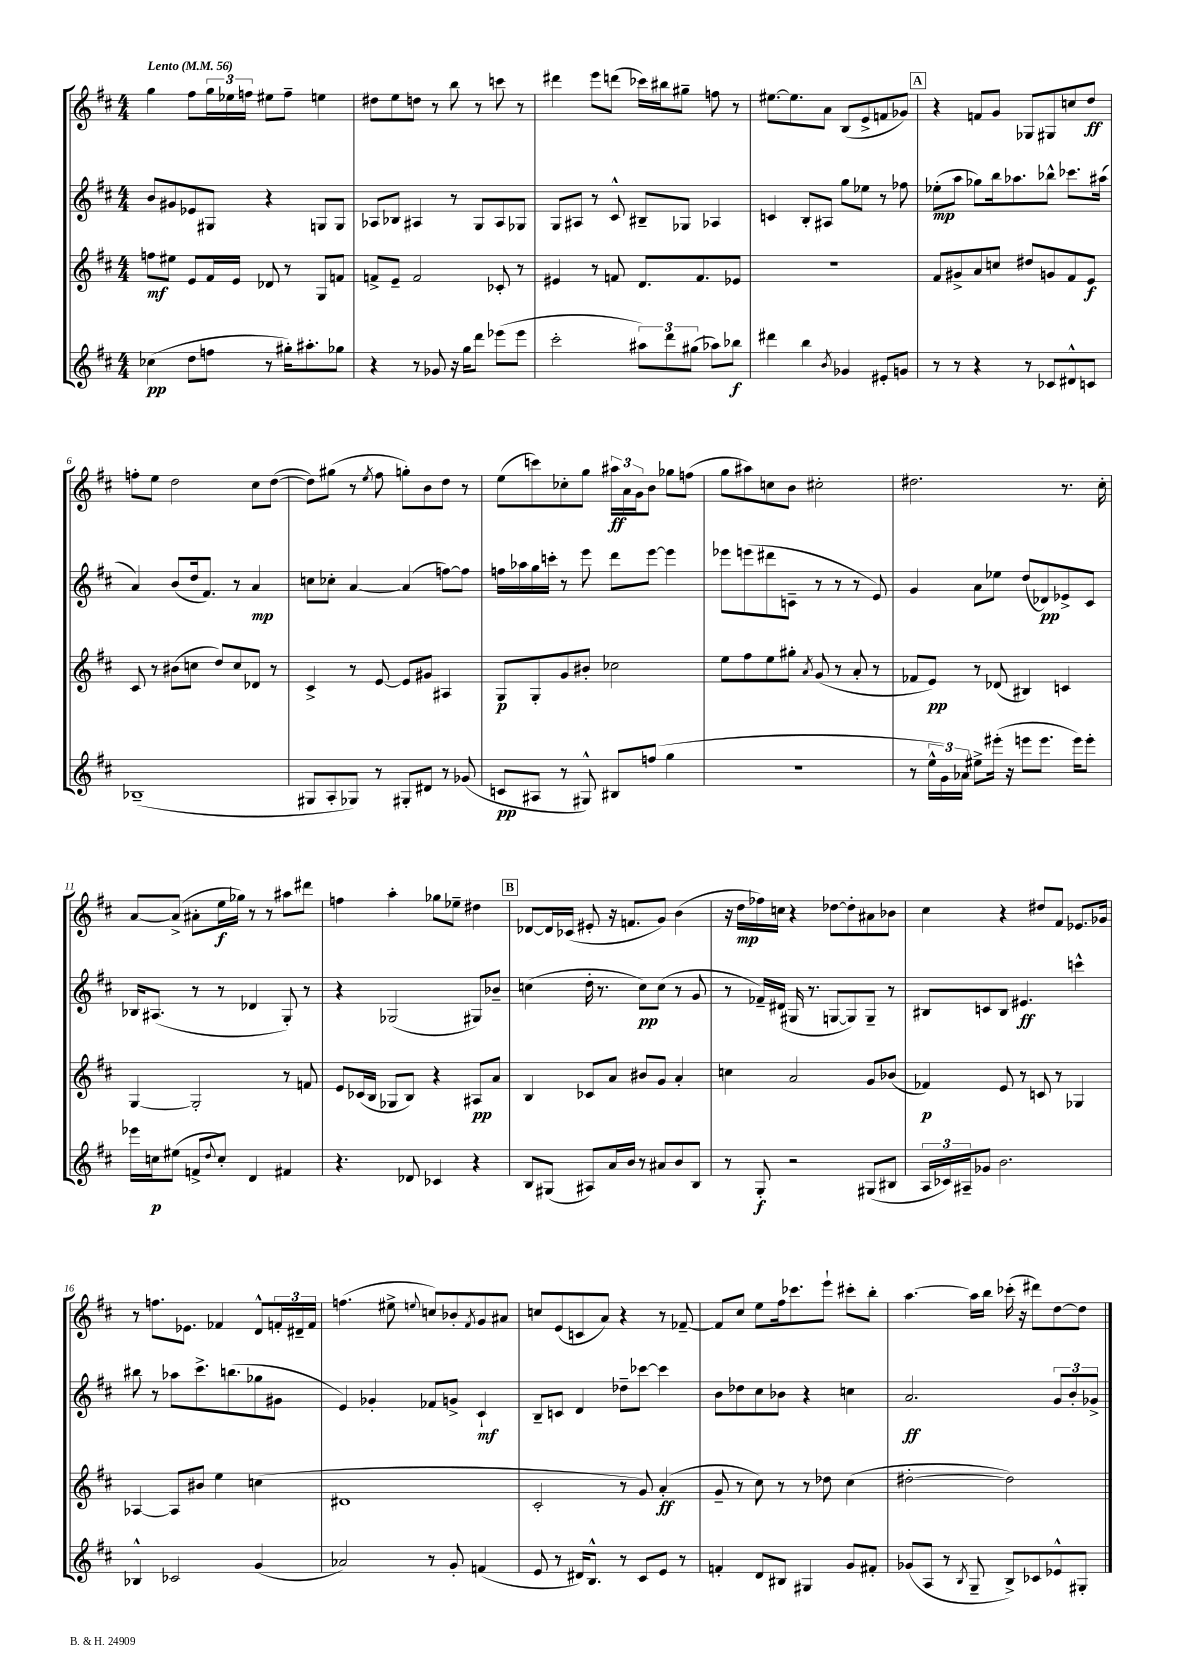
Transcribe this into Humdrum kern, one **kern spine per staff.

**kern	**kern	**kern	**kern
*staff4	*staff3	*staff2	*staff1
*clefG2	*clefG2	*clefG2	*clefG2
*k[f#c#]	*k[f#c#]	*k[f#c#]	*k[f#c#]
*M4/4	*M4/4	*M4/4	*M4/4
*MM56	*MM56	*MM56	*MM56
(4cc-\	8ff\L	8b/L	4gg\
.	8ee#\J	8g#/	.
8dd\L	8e/L	8e-/	8ff#\L
8ff\J	16f#/L	8G#/J	24gg\L
.	.	.	24ee-\
.	16e/JJ	.	.
.	.	.	24ff\JJ
8r	8d-/	4r	8ee#\L
16gg#'\LK)	8r	.	8ff~\J
8.aa#'\	.	.	.
.	8G/L	8G/L	4ee\
8gg-\J	8f/J	8G/J	.
=	=	=	=
4r	8f^/L	8A-/L	8dd#\L
.	8e~/J	8B-/J	8ee\
8r	2f/	4A#/	8dd\J
8g-/	.	.	8r
16r	.	8r	8bb\
16gg\LK	.	.	.
8ddd\J	.	8G/L	8r
(8eee-\L	8c-'/	8A#/	8ccc\
8eee-\J	8r	8G-/J	8r
=	=	=	=
2ccc#'\	4e#/	8G/L	4ddd#\
.	.	8A#/J	.
.	8r	8r	8eee\L
.	8f/	8c#^^/	(8ddd\J
12aa#\L)	8.d/L	8B#~/L	16ccc-\LL)
.	.	.	16bb#\J
12ddd\	.	.	.
.	.	8G-/J	8gg#~\J
(12gg#\J	.	.	.
.	8.f/	.	.
8aa-\L)	.	4A-/	8ff\
8bb-\J	8e-/J	.	8r
=	=	=	=
4ddd#\	1r	4c/	[8.ee#\L
.	.	.	8.ee#\]
4bb\	.	8B'/L	.
.	.	8A#/J	8a\J
8qb/	.	.	.
4g-/	.	8gg\L	(8B/L
.	.	8ee-\J	8e^/
8e#'/L	.	8r	8f/
8g/J	.	8ff-\	8g-/J)
=	=	=	=
8r	8f#/L	(8ee-'\L	4r
8r	8g#^/	8aa\J	.
4r	8a/	8gg-\L)	8f/L
.	8cc/J	16bb\k	8g/J
.	.	8.aa-\	.
8r	8dd#/L	.	8G-/L
8c-/L	8g/	8bb-^^\J	8G#/
8d#^^/	8f#/	8.ccc-\L	8cc/
8c/J	8e/J	.	8dd/J
.	.	(16aa#\Jk	.
=	=	=	=
(1B-~	8c#/	4a/)	8ff'\L
.	8r	.	8ee\J
.	(8b#\L	(8b/L	2dd\
.	8cc\J	16dd/k	.
.	.	8.f#/J)	.
.	8dd/L)	.	.
.	8cc/	8r	.
.	8d-/J	4a/	8cc#\L
.	8r	.	([8dd\J
=	=	=	=
8G#/L	4c#^/	8cc\L	8dd\]L)
8A'/	.	8cc-'\J	(8gg#\J
8G-/J)	8r	[4a/	8r
.	.	.	8qee/
8r	[8e/	.	8ff#\
8G#'/L	8e/]L	(4a/]	8gg'\L)
8d#/J	8g#/J	.	8b\
8r	4A#/	[8ff\L)	8dd\J
(8g-/	.	8ff\]J	8r
=	=	=	=
8c/L	8G/L	16ff\LL	(8ee\L
.	.	16aa-\	.
8A#/J	8G'/	16gg\	8ccc\)
.	.	16ccc'\JJ	.
8r	8g/	8r	8cc-'\
8G#^^/)	8b#'/J	8eee\	8gg\J
8B#/L	2cc-\	8ddd\L	24aa#\LL
.	.	.	24a\
.	.	.	24g\J
(8ff/J	.	[8eee\J	8b\J
4gg\	.	4eee\]	8gg-\L
.	.	.	(8ff\J
=	=	=	=
1r	8ee\L	8eee-\L	8gg\L
.	8ff#\	(8eee\	8aa#\)
.	8ee\	8ddd#\	8cc\
.	8gg#'\J	8c~\J	8b\J
.	8qa/	.	.
.	(8g/	8r	2cc#'\
.	8r	8r	.
.	8a'/	8r	.
.	8r	8e/)	.
=	=	=	=
8r	8f-/L	4g/	2.dd#\
24ee^^\LL	8e/J)	.	.
24g\)	.	.	.
24a-\JJ	.	.	.
8ee#^\L	8r	8a\L	.
(16eee#'\Jk	(8d-/	8ee-\J	.
16r	.	.	.
8eee\L	4B#/)	(8dd/L	.
8.eee\J	.	8d-/)	.
.	4c/	8e-^/	8.r
16eee\LK)	.	.	.
8eee'\J	.	8c#/J	.
.	.	.	16cc#'\
=	=	=	=
16eee-\LL	[4G/	16B-/LK	[8a/L
16cc\J	.	(8.A#/J	.
(8ee#\J	.	.	(8a^/]J
8f^/L	2G'/]	8r	8a#'\L
8qqdd/	.	.	.
8cc'/J)	.	8r	16ee\L
.	.	.	16gg-\JJ)
4d/	.	4d-/	8r
.	.	.	8r
4f#/	8r	8G'/)	8aa#\L
.	8f/	8r	8ddd#\J
=	=	=	=
4.r	8e/L	4r	4ff\
.	(16c-/L	.	.
.	16B/JJ	.	.
.	8G-/L	(2G-/	4aa'\
8d-/	8B/J)	.	.
4c-/	4r	.	8gg-\L
.	.	.	8ee-~\J
4r	8A#/L	8G#/L)	4dd#\
.	8a/J	8b-~/J	.
=	=	=	=
8B/L	4B/	(4cc\	[8d-/L
(8G#/J	.	.	16d-/]L
.	.	.	(16c-/JJ
8A#/L)	8c-/L	16dd'\	8e#'/
.	.	8.r	.
16a/L	8a/J	.	16r
16b/JJ	.	.	8.f/L
8r	8b#/L	8cc\L)	.
8a#/L	8g/J	(8cc\J	8g/J)
8b/	4a'/	8r	(4b\
8B/J	.	8g/	.
=	=	=	=
8r	4cc\	8r	16r
.	.	.	16dd\LL
8G'/	.	16f-~/LL)	16ff-\)
.	.	(16d#/JJ	16cc\JJ
2r	2a/	16G#/	4r
.	.	8.r	.
.	.	[8G/L	[8dd-\L
.	.	8G/])	8dd-'\]
(8G#/L	8g/L	8G~/J	8a#\
8B#/J	(8b-/J	8r	8b-\J
=	=	=	=
24A/LL	4f-/)	8B#/L	4cc#\
24c-/)	.	.	.
24A#~/J	.	.	.
8g-/J	.	8c/	.
2.b\	8e/	8B#/J	4r
.	8r	4.e#/	.
.	8c/	.	8dd#/L
.	8r	.	8f#/J
.	4G-/	4ccc^^\	8.e-/L
.	.	.	16g-/Jk
=	=	=	=
4B-^^/	[4A-/	8bb#\	8r
.	.	8r	8.ff\L
2c-/	8A-/]L	8aa-\L	.
.	.	.	8.e-\J
.	8b#/J	8.ccc#^\	.
.	4ee\	.	4f-/
.	.	(8.bb\	.
(4g/	(4cc\	8gg-\	8d^^/L
.	.	8g#\J	24f'/L
.	.	.	24d#~/
.	.	.	24f/JJ
=	=	=	=
2a-/)	1d#	4e/)	(4.ff\
.	.	4g-'/	.
.	.	.	8ee#^\
.	.	.	8qqee/
8r	.	8f-/L	8cc/L)
8g'/	.	8g^/J	8b-'/
.	.	.	8qf#/
(4f/	.	4c#`/	8g/
.	.	.	8a#/J
=	=	=	=
8e/	2c#'/	8B~/L	8cc/L
8r	.	8c/J	(8e/
16d#/LK)	.	4d/	8c/
8.B^^/J	.	.	.
.	.	.	8a/J)
8r	8r	8dd-~\L	4r
8c#/L	8g/)	[8ccc-\J	.
8e/J	(4a'/	4ccc-\]	8r
8r	.	.	[8f-~/
=	=	=	=
4f'/	8g~/	8b\L	8f-/]L
.	8r	8dd-\	8cc#/J
8d/L	8cc#\)	8cc#\	8ee\L
8B#/J	8r	8b-\J	16ff#\k
.	.	.	8.ccc-\
4G#/	8r	4r	.
.	8dd-\	.	8eee`\J
8g/L	(4cc#\	4cc\	8ccc#'\L
8f#'/J	.	.	8bb'\J
=	=	=	=
(8g-/L	[2dd#'\	2.a/	[4.aa\
8A/J	.	.	.
8r	.	.	.
8qB/	.	.	.
8G~/	.	.	16aa\]LL
.	.	.	16bb\JJ
8B^/L)	2dd#\])	.	(16ccc-'\
.	.	.	16r
8c-/	.	.	8ddd#\L)
8e-^^/	.	12g/L	[8dd\
.	.	12b'/	.
8G#'/J	.	.	8dd\]J
.	.	12g-^/J	.
==	==	==	==
*-	*-	*-	*-
